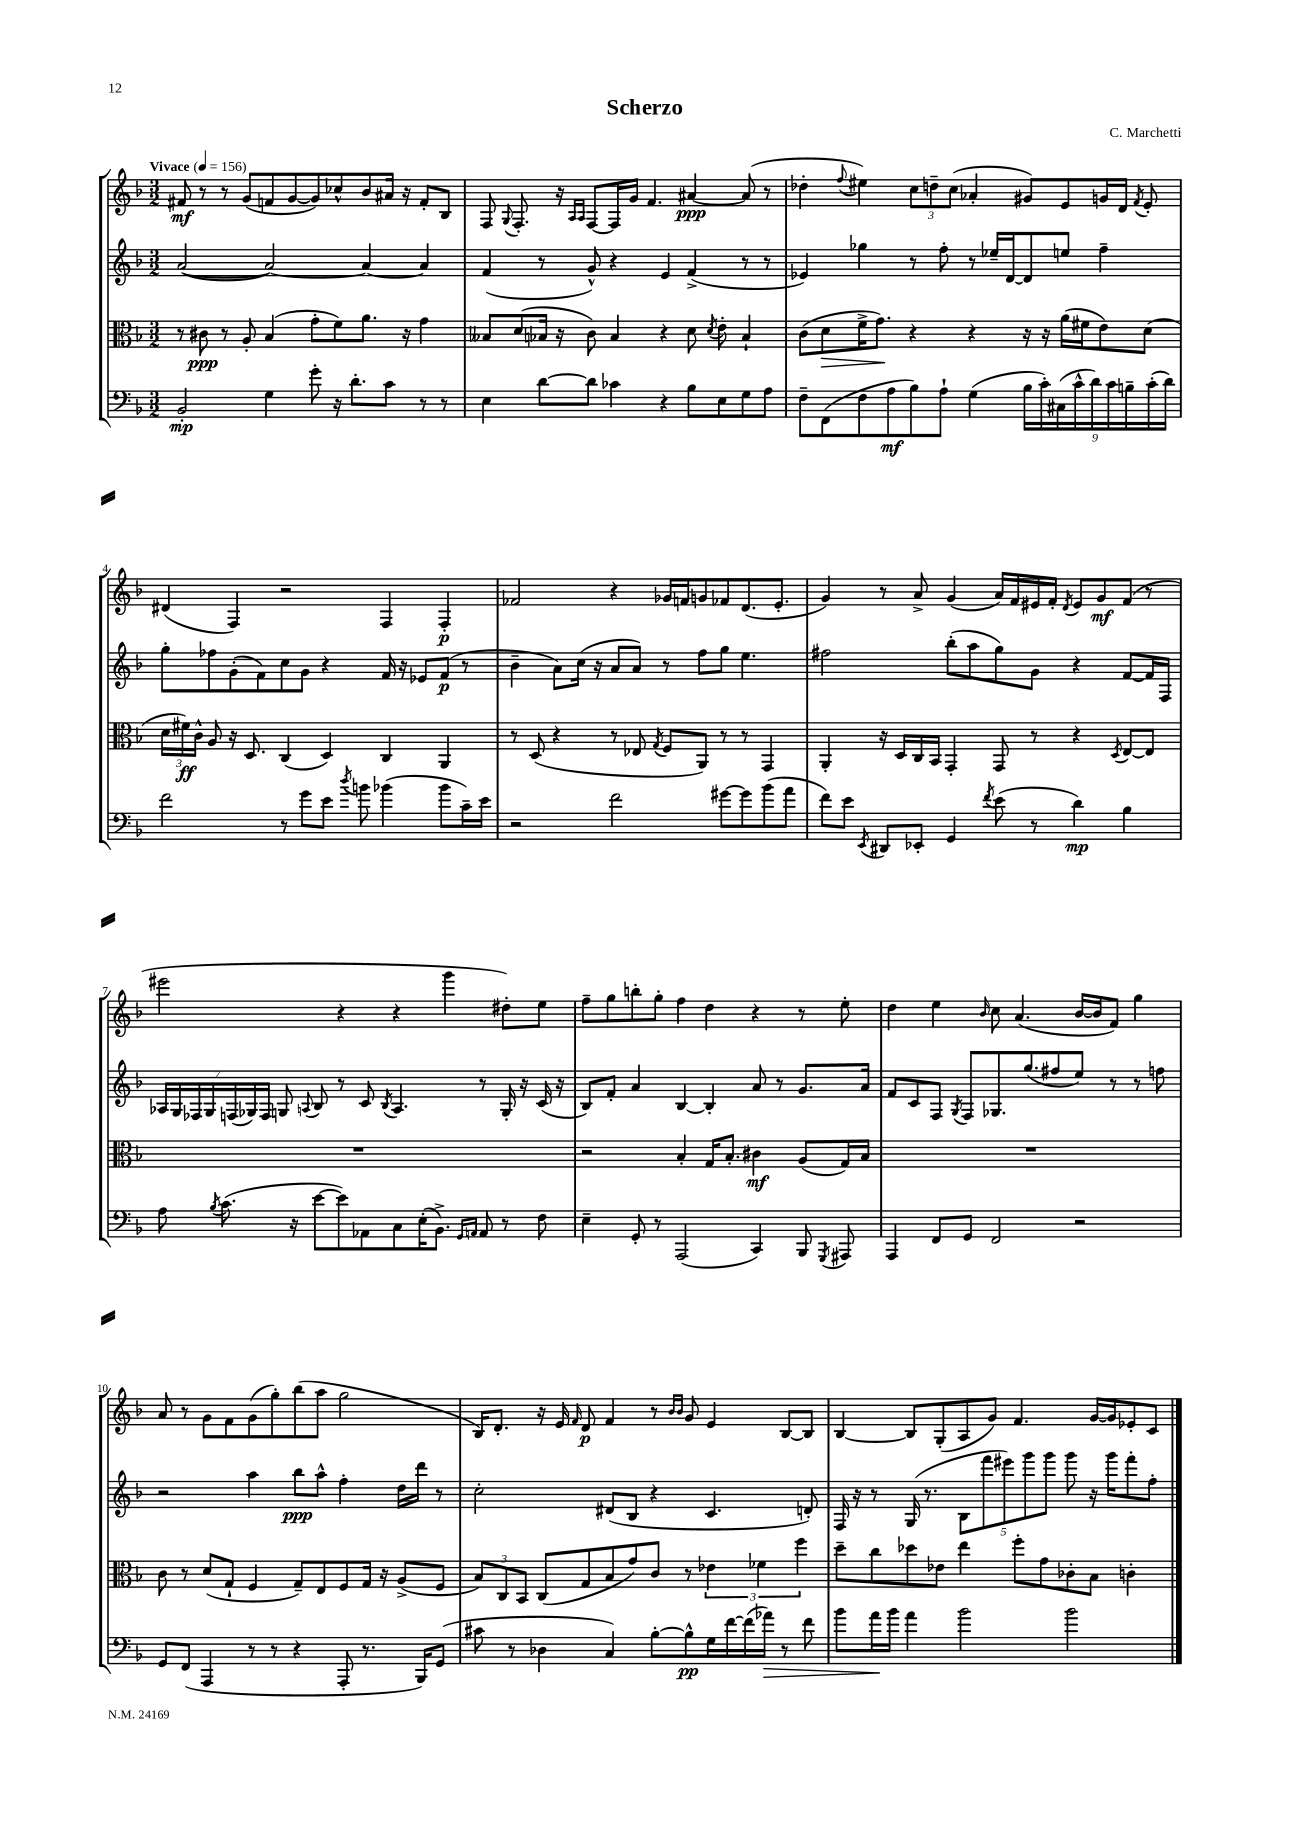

**kern	**dynam	**kern	**dynam	**kern	**dynam	**kern	**dynam
*part4	*part4	*part3	*part3	*part2	*part2	*part1	*part1
*staff4	*staff4	*staff3	*staff3	*staff2	*staff2	*staff1	*staff1
*clefF4	*	*clefC3	*	*clefG2	*	*clefG2	*
*k[b-]	*	*k[b-]	*	*k[b-]	*	*k[b-]	*
*M3/2	*	*M3/2	*	*M3/2	*	*M3/2	*
*MM156	*	*MM156	*	*MM156	*	*MM156	*
=1	=1	=1	=1	=1	=1	=1	=1
!	!	!	!	!	!	!LO:TX:a:B:t=Vivace	!
2BB-'/	mp	8r	.	([2a/	.	8f#X/	mf
.	.	8c#X\	ppp	.	.	8r	.
.	.	8r	.	.	.	8r	.
.	.	8A'/	.	.	.	(8g/L	.
4G\	.	(4B-/	.	2a/_)	.	8fn/	.
.	.	.	.	.	.	[8g/	.
8g'\	.	8g'\L	.	.	.	8g/])	.
16r	.	8f\)	.	.	.	8cc-X^^/	.
8.d'\L	.	.	.	.	.	.	.
.	.	8.a\J	.	4a/_	.	8b-/	.
8c\J	.	.	.	.	.	16a#X/Jk	.
.	.	16r	.	.	.	16r	.
8r	.	4g\	.	4a/]	.	8f'/L	.
8r	.	.	.	.	.	8B-/J	.
=2	=2	=2	=2	=2	=2	=2	=2
4E\	.	8B--X/L	.	(4f/	.	8F/	.
.	.	.	.	.	.	8qqG/	.
.	.	(8d/	.	.	.	8.F'/	.
[8d\L	.	16B-X/Jk	.	8r	.	.	.
.	.	16r	.	.	.	16r	.
.	.	.	.	.	.	16qqA/LL	.
.	.	.	.	.	.	16qqA/JJ	.
8d\J]	.	8c\)	.	8g^^/)	.	[8F/L	.
4c-X\	.	4B-/	.	4r	.	16F/L]	.
.	.	.	.	.	.	16g/JJ	.
.	.	.	.	.	.	4.f/	.
4r	.	4r	.	4e/	.	.	.
8B-\L	.	8d\	.	(4f^/	.	[4a#X/	ppp
.	.	8qd/	.	.	.	.	.
8E\	.	8e'\	.	.	.	.	.
8G\	.	4B-`/	.	8r	.	(8a#/]	.
8A\J	.	.	.	8r	.	8r	.
=3	=3	=3	=3	=3	=3	=3	=3
8F~\L	.	(8c\L	.	4e-X/)	.	4dd-X'\	.
!	!	!	!LO:HP:b	!	!	!	!
(8FF\	.	8d\	>	.	.	.	.
.	.	.	.	.	.	8qqff/	.
8F\	.	16f^\K	.	4gg-X\	.	4ee#X\)	.
.	.	8.g\J)	.	.	.	.	.
8A\	mf	.	.	.	.	.	.
8B-\)	.	4r	]	8r	.	12cc\L	.
.	.	.	.	.	.	12ddn~\	.
8A`\J	.	.	.	8ff'\	.	.	.
.	.	.	.	.	.	(12cc\J	.
(4G\	.	4r	.	8r	.	4a-X'/	.
.	.	.	.	16ee-X~/LL	.	.	.
.	.	.	.	[16d/J	.	.	.
18B-\LL	.	16r	.	8d/]	.	8g#X/L)	.
18c'\)	.	.	.	.	.	.	.
.	.	16r	.	.	.	.	.
(18C#X\	.	.	.	.	.	.	.
.	.	(16a\LL	.	8een/J	.	8e/	.
18c^^\	.	.	.	.	.	.	.
.	.	16f#X\J	.	.	.	.	.
18d\)	.	.	.	.	.	.	.
.	.	8e\)	.	4ff~\	.	16gn/L	.
18c\	.	.	.	.	.	.	.
.	.	.	.	.	.	16d/JJ	.
18Bn~\	.	.	.	.	.	.	.
.	.	.	.	.	.	8qf/	.
.	.	(8d\J	.	.	.	8e'/	.
(18c'\	.	.	.	.	.	.	.
18d\JJ)	.	.	.	.	.	.	.
!!LO:LB:g=z
=4	=4	=4	=4	=4	=4	=4	=4
2f\	.	24d\LL	.	8gg'\L	.	(4d#X/	.
.	.	24f#X\)	ff	.	.	.	.
.	.	24c^^\JJ	.	.	.	.	.
.	.	8A/	.	8ff-X\	.	.	.
.	.	16r	.	(8g'\	.	4F/)	.
.	.	8.D/	.	.	.	.	.
.	.	.	.	8f\)	.	.	.
8r	.	(4C/	.	8cc\	.	2r	.
8g\L	.	.	.	8g\J	.	.	.
8e\J	.	4D/)	.	4r	.	.	.
8qdd/	.	.	.	.	.	.	.
8bn\	.	.	.	.	.	.	.
(4b-X\	.	4C/	.	16f/	.	4F/	.
.	.	.	.	16r	.	.	.
.	.	.	.	8e-X/L	.	.	.
8b-\L	.	4AA/	.	(8f/J	p	4F'/	p
16c~\L)	.	.	.	8r	.	.	.
16e\JJ	.	.	.	.	.	.	.
=5	=5	=5	=5	=5	=5	=5	=5
2r	.	8r	.	4b-~\	.	2f-X/	.
.	.	(8D/	.	.	.	.	.
.	.	4r	.	8a\L)	.	.	.
.	.	.	.	(16cc\Jk	.	.	.
.	.	.	.	16r	.	.	.
2f\	.	8r	.	8a/L	.	4r	.
.	.	8E-X/	.	8a/J)	.	.	.
.	.	8qG/	.	.	.	.	.
.	.	8F/L	.	8r	.	16g-X/LL	.
.	.	.	.	.	.	16fn/J	.
.	.	8AA/J)	.	8ff\L	.	8gn/	.
[8g#X\L	.	8r	.	8gg\J	.	8f-X/	.
8g#\]	.	8r	.	4.ee\	.	(8.d/	.
(8b-\	.	4GG/	.	.	.	.	.
.	.	.	.	.	.	8.e'/J	.
8a\J	.	.	.	.	.	.	.
=6	=6	=6	=6	=6	=6	=6	=6
8f\L)	.	4AA'/	.	2ff#X\	.	4g/)	.
8e\J	.	.	.	.	.	.	.
8qEE/	.	.	.	.	.	.	.
8DD#X/L	.	16r	.	.	.	8r	.
.	.	16D/LL	.	.	.	.	.
8EE-X'/J	.	16C/	.	.	.	8a^/	.
.	.	16BB-/JJ	.	.	.	.	.
4GG/	.	4GG'/	.	(8bb-'\L	.	(4g/	.
.	.	.	.	8aa\	.	.	.
8qf/	.	.	.	.	.	.	.
(8e\	.	8GG/	.	8gg\)	.	16a/LL)	.
.	.	.	.	.	.	16f/	.
8r	.	8r	.	8g\J	.	16e#X/	.
.	.	.	.	.	.	16f'/JJ	.
.	.	.	.	.	.	8qd/	.
4d\)	mp	4r	.	4r	.	8e#/L	.
.	.	.	.	.	.	8g/	mf
.	.	8qD/	.	.	.	.	.
4B-\	.	[8E/L	.	[8f/L	.	(8f/J	.
.	.	8E/J]	.	16f/L]	.	8r	.
.	.	.	.	16F/JJ	.	.	.
!!LO:LB:g=z
=7	=7	=7	=7	=7	=7	=7	=7
8A\	.	1.r	.	28A-X/LL	.	2eee#X\	.
.	.	.	.	28G/	.	.	.
.	.	.	.	28F-X/	.	.	.
.	.	.	.	28G/	.	.	.
8qB-/	.	.	.	.	.	.	.
(8.c\	.	.	.	.	.	.	.
.	.	.	.	(28Fn/	.	.	.
.	.	.	.	28G-X/)	.	.	.
.	.	.	.	28F/JJ	.	.	.
.	.	.	.	8Gn/	.	.	.
16r	.	.	.	.	.	.	.
.	.	.	.	8qqAn/	.	.	.
[8e\L	.	.	.	8B-/	.	.	.
8e\])	.	.	.	8r	.	4r	.
8AA-X\	.	.	.	8c/	.	.	.
.	.	.	.	8qB-/	.	.	.
8C\	.	.	.	4.A/	.	4r	.
(16E'\K	.	.	.	.	.	.	.
8.BB-^\J)	.	.	.	.	.	.	.
.	.	.	.	.	.	4ggg\	.
16qqGG/LL	.	.	.	.	.	.	.
16qqAAn/JJ	.	.	.	.	.	.	.
8AA/	.	.	.	8r	.	.	.
8r	.	.	.	16G'/	.	8dd#X'\L)	.
.	.	.	.	16r	.	.	.
8F\	.	.	.	(16c/	.	8ee\J	.
.	.	.	.	16r	.	.	.
=8	=8	=8	=8	=8	=8	=8	=8
4E~\	.	2r	.	8B-/L)	.	8ff~\L	.
.	.	.	.	8f'/J	.	8gg\	.
8GG'/	.	.	.	4a/	.	8bbn'\	.
8r	.	.	.	.	.	8gg'\J	.
(2AAA/	.	4B-'/	.	[4B-/	.	4ff\	.
.	.	16G/KL	.	4B-'/]	.	4dd\	.
.	.	8.B-'/J	.	.	.	.	.
4CC/)	.	4c#X\	mf	8a/	.	4r	.
.	.	.	.	8r	.	.	.
8BBB-/	.	(8A/L	.	8.g/L	.	8r	.
8qGGG/	.	.	.	.	.	.	.
8AAA#X/	.	16G/L)	.	.	.	8ee'\	.
.	.	16B-/JJ	.	16a/Jk	.	.	.
=9	=9	=9	=9	=9	=9	=9	=9
4AAA/	.	1.r	.	8f/L	.	4dd\	.
.	.	.	.	8c/	.	.	.
8FF/L	.	.	.	8F/J	.	4ee\	.
.	.	.	.	8qG/	.	.	.
8GG/J	.	.	.	8F/L	.	.	.
.	.	.	.	.	.	16qqb-/	.
2FF/	.	.	.	8.G-X/	.	8cc\	.
.	.	.	.	.	.	(4.a/	.
.	.	.	.	(8.gg/	.	.	.
.	.	.	.	8ff#X/	.	.	.
2r	.	.	.	8ee/J)	.	[16b-/LL	.
.	.	.	.	.	.	16b-/J]	.
.	.	.	.	8r	.	8f/J)	.
.	.	.	.	8r	.	4gg\	.
.	.	.	.	8ffn\	.	.	.
!!LO:LB:g=z
=10	=10	=10	=10	=10	=10	=10	=10
8GG/L	.	8c\	.	2r	.	8a/	.
(8FF/J	.	8r	.	.	.	8r	.
4AAA/	.	(8d/L	.	.	.	8g\L	.
.	.	8G`/J	.	.	.	8f\	.
8r	.	4F/	.	4aa\	.	(8g\	.
8r	.	.	.	.	.	8gg'\)	.
4r	.	8G~/L)	.	8bb-\L	ppp	(8bb-\	.
.	.	8E/	.	8aa^^\J	.	8aa\J	.
8AAA'/	.	8F/	.	4ff'\	.	2gg\	.
8.r	.	16G/Jk	.	.	.	.	.
.	.	16r	.	.	.	.	.
.	.	(8A^/L	.	16dd\LL	.	.	.
16BBB-/KL)	.	.	.	16ddd\JJ	.	.	.
(8GG/J	.	8F/J	.	8r	.	.	.
=11	=11	=11	=11	=11	=11	=11	=11
8c#X\	.	12B-/L)	.	2cc'\	.	16B-/KL)	.
.	.	.	.	.	.	8.d'/J	.
.	.	12C/	.	.	.	.	.
8r	.	.	.	.	.	.	.
.	.	12BB-/J	.	.	.	.	.
4D-X\	.	(8C/L	.	.	.	16r	.
.	.	.	.	.	.	16e/	.
.	.	.	.	.	.	16qqf/	.
.	.	8G/	.	.	.	8d/	p
4C/)	.	8B-/	.	(8d#X/L	.	4f/	.
.	.	8g/)	.	8B-/J	.	.	.
[8B-'\L	.	8c/J	.	4r	.	8r	.
.	.	.	.	.	.	16qqb-/LL	.
.	.	.	.	.	.	16qqb-/JJ	.
8B-^^\]	pp	8r	.	.	.	8g/	.
16G\L	.	6e-X\	.	4.c/	.	4e/	.
[16f\	.	.	.	.	.	.	.
(16f\]	.	.	.	.	.	.	.
.	.	6f-X\	.	.	.	.	.
!	!LO:HP:b	!	!	!	!	!	!
16a-X\JJ)	>	.	.	.	.	.	.
8r	.	.	.	.	.	[8B-/L	.
.	.	6ff\	.	.	.	.	.
8f\	.	.	.	8dn'/)	.	8B-/J]	.
=12	=12	=12	=12	=12	=12	=12	=12
8b-\L	.	8dd~\L	.	16F/	.	[4B-/	.
.	.	.	.	16r	.	.	.
16a\L	.	8cc\	.	8r	.	.	.
16b-\JJ	]	.	.	.	.	.	.
4a\	.	8dd-X\	.	(16G/	.	8B-/L]	.
.	.	.	.	8.r	.	.	.
.	.	8e-X\J	.	.	.	(8G'/	.
2b-\	.	4ee\	.	10B-\L	.	8A/	.
.	.	.	.	10fff\	.	.	.
.	.	.	.	.	.	8g/J)	.
.	.	.	.	10eee#X\)	.	.	.
.	.	8ff'\L	.	.	.	4.f/	.
.	.	.	.	10ggg\	.	.	.
.	.	8g\	.	.	.	.	.
.	.	.	.	10ggg\J	.	.	.
2b-\	.	8c-X'\	.	8ggg\	.	.	.
.	.	8B-\J	.	16r	.	[16g/LL	.
.	.	.	.	16ggg\KL	.	16g/J]	.
.	.	4cn'\	.	8fff'\	.	8e-X'/	.
.	.	.	.	8ff'\J	.	8c/J	.
==	==	==	==	==	==	==	==
*-	*-	*-	*-	*-	*-	*-	*-
